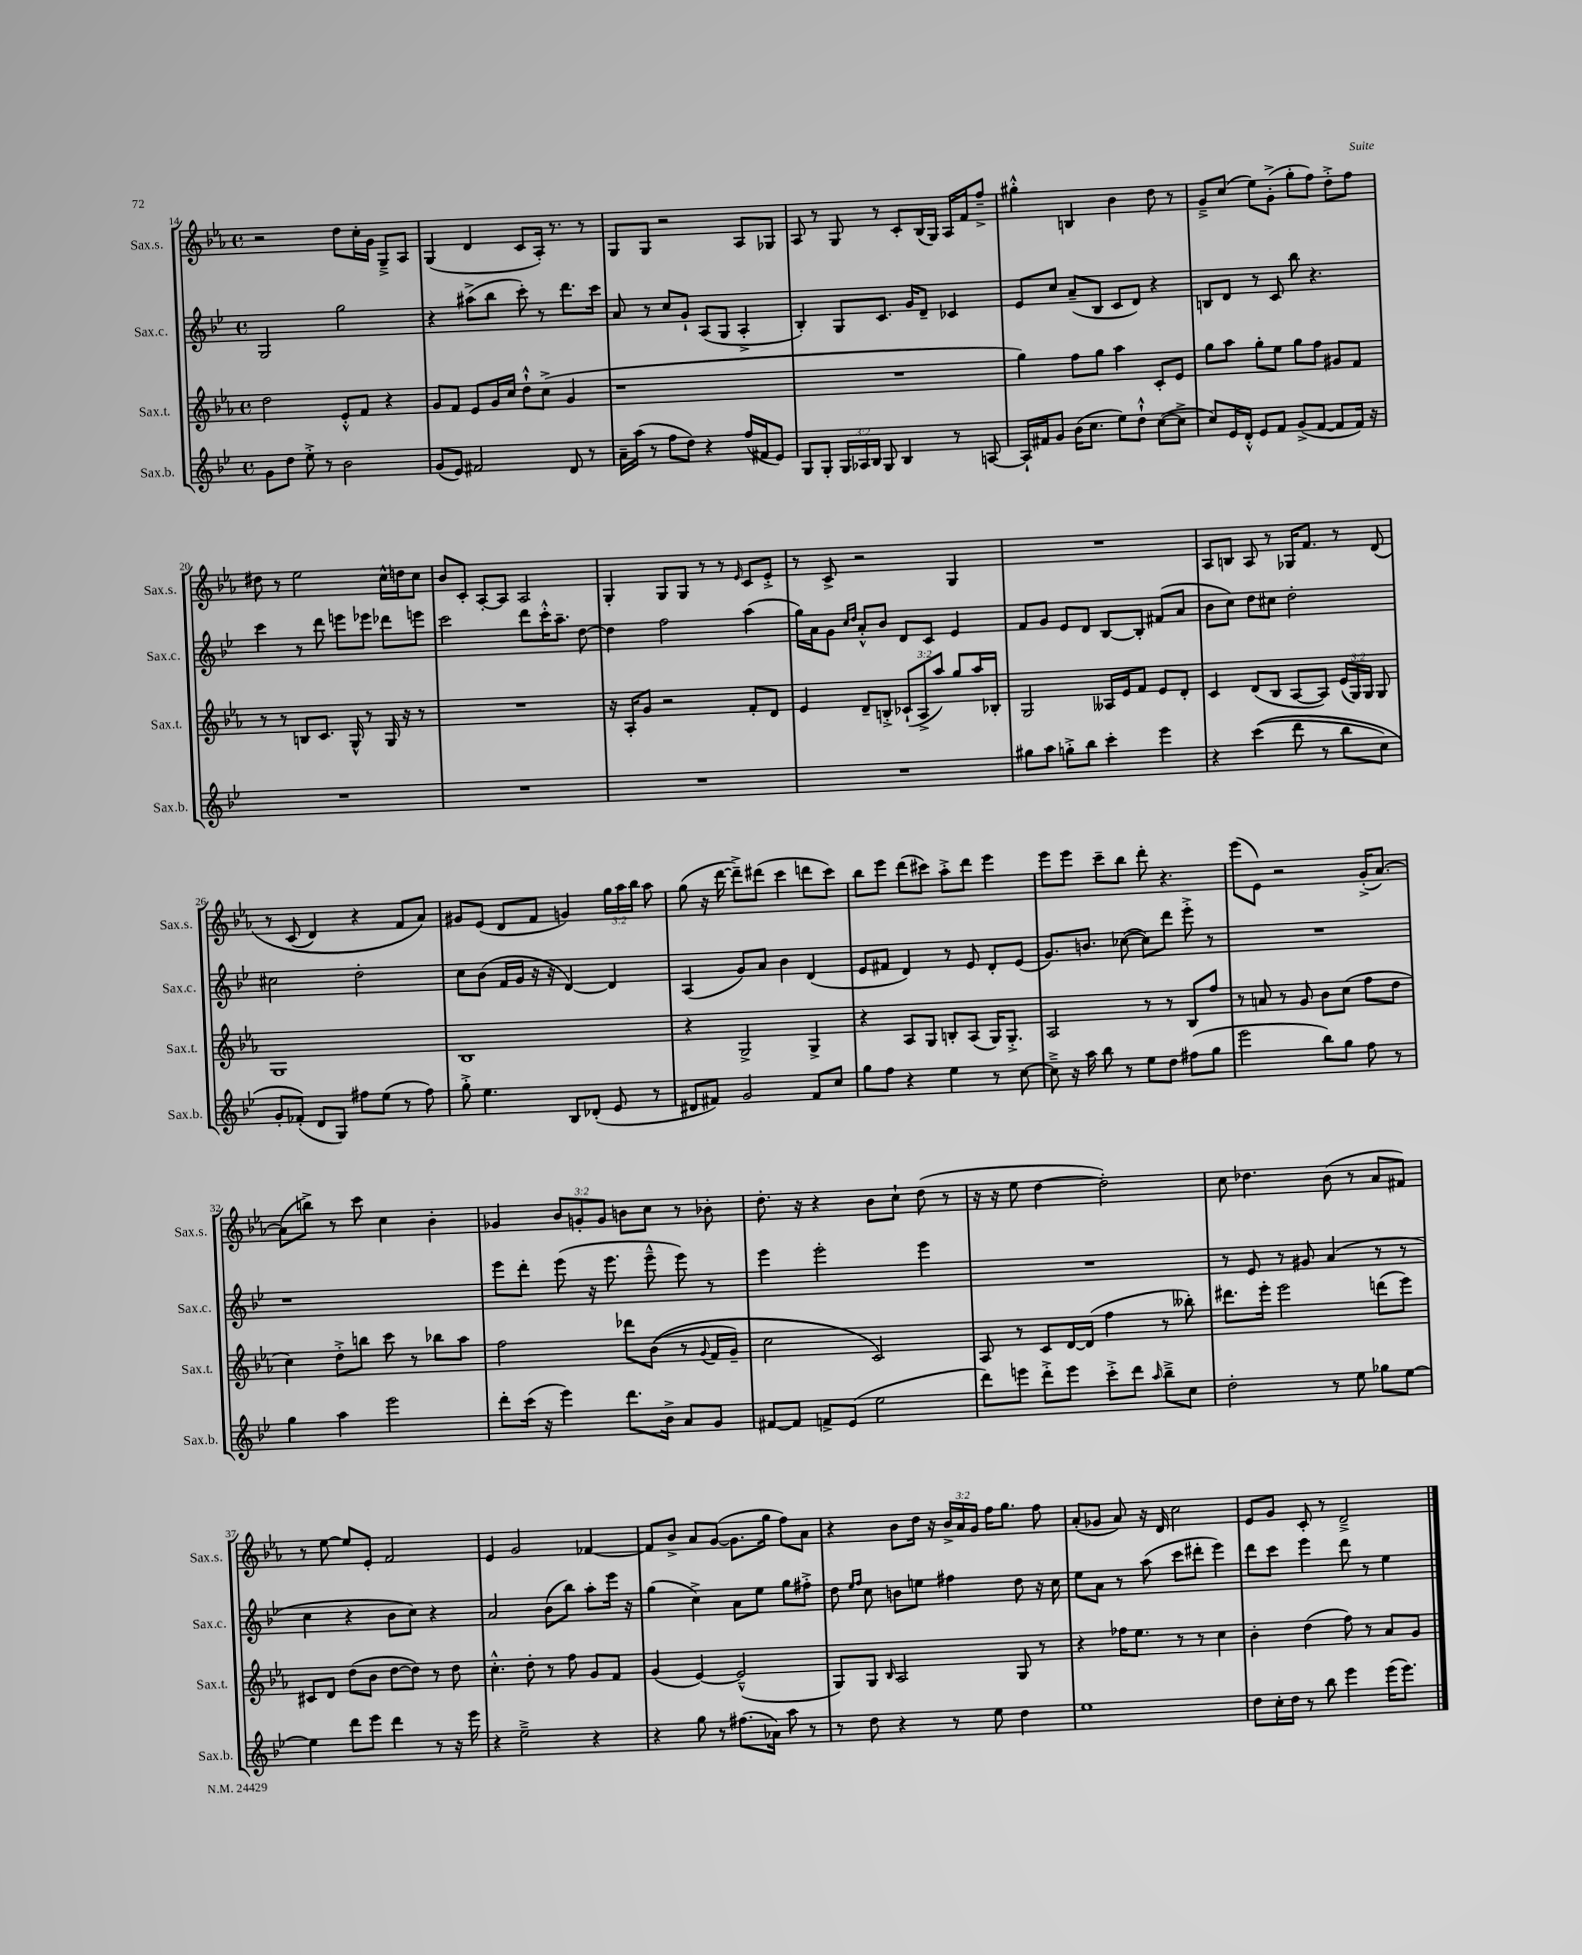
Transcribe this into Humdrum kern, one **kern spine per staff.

**kern	**kern	**kern	**kern
*staff4	*staff3	*staff2	*staff1
*clefG2	*clefG2	*clefG2	*clefG2
*k[b-e-]	*k[b-e-a-]	*k[b-e-]	*k[b-e-a-]
*M4/4	*M4/4	*M4/4	*M4/4
*met(c)	*met(c)	*met(c)	*met(c)
8g\L	2dd\	2G/	2r
8dd\J	.	.	.
8ee-'^\	.	.	.
8r	.	.	.
2b-\	8e-'^^/L	2gg\	8dd\L
.	8f/J	.	16cc'\L
.	.	.	16g\JJ
.	4r	.	8G~^/L
.	.	.	8A-/J
=	=	=	=
(8g/L	8g/L	4r	(4G/
8e-/J)	8f/J	.	.
2f#/	8e-/L	(8aa#^\L	4d/
.	16g/L	8bb-\J	.
.	16cc/JJ	.	.
.	8dd`^^\L	8ccc'\)	8c/L
.	(8cc^\J	8r	16A-'/Jk)
.	.	.	8.r
8d/	4g/	8.ddd\L	.
8r	.	.	8r
.	.	16ccc\Jk	.
=	=	=	=
16a~\LL	1r	8a/	8G/L
(16aa\JJ	.	.	.
8r	.	8r	8G/J
8ff\L	.	8cc/L	2r
8dd\J)	.	8g`/J	.
4r	.	(8A/L	.
.	.	8G/J	.
(16ff/LL	.	4A'^/	8A-/L
16f#/J	.	.	.
8e-/J)	.	.	8G-/J
=	=	=	=
8G/L	1r	4B-'/)	8A-/
8G'/J	.	.	8r
24G/LL	.	8G/L	8G/
24A-/	.	.	.
24B-/JJ	.	.	.
8G/	.	8.c/J	8r
4B-/	.	.	8c'/L
.	.	16g/LK	.
.	.	8d~/J	(16B-/L
.	.	.	16G/JJ)
8r	.	4c-/	16A-/LL
.	.	.	16f/J
[8A/	.	.	8ff~^/J
=	=	=	=
16A`/]LL	4gg\)	8e-/L	4gg#'^^\
16f#/J	.	.	.
8g/J	.	8cc/J	.
(16b-\LK	8ff\L	(8a~/L	4B/
8.cc\J	.	.	.
.	8gg\J	8B-/J	.
8ee-\L)	4aa-\	8c/L	4b-\
8dd`^^\J	.	8d/J)	.
([8cc\L	8c'/L	4r	8dd\
8cc^\]J	8e-/J	.	8r
=	=	=	=
8cc/L)	8gg\L	8B/L	8g~^/L
16e-/L	8aa-\J	8d/J	(8cc/J
16d'^^/JJ	.	.	.
8e-/L	8gg'\L	8r	8ee-\L)
8f/J	8ee-\J	8c/	(8g'^\J
(8g^/L	8gg\L	8bb-\	8gg'\L
[8f/J	8ff\J	4.r	8ff\J)
8f/]L	8g#/L	.	8dd'^\L
16f/Jk)	8f/J	.	8ff\J
16r	.	.	.
=	=	=	=
1r	8r	4ccc\	8dd#\
.	8r	.	8r
.	8B/L	8r	2ee-\
.	8.c/J	8ddd\	.
.	.	8eee\L	.
.	16G^^/	.	.
.	8r	8eee-\J	.
.	16G/	8ddd-\L	16cc^^\LL
.	16r	.	16dd\J
.	8r	8eee\J	8cc\J
=	=	=	=
1r	1r	2ccc\	8b-/L
.	.	.	8c'/J
.	.	.	[8A-'/L
.	.	.	8A-/]J
.	.	8ddd\L	2A-/
.	.	16ccc'^^\K	.
.	.	8.aa~\J	.
.	.	[8dd\	.
=	=	=	=
1r	16r	4dd\]	4G'/
.	16A-'/LK	.	.
.	8g/J	.	.
.	2r	2ff\	8G/L
.	.	.	8G/J
.	.	.	8r
.	.	.	8r
.	.	.	16qqe-/
.	8f'/L	(4aa\	8c/L
.	8d/J	.	8e-'^/J
=	=	=	=
1r	4e-/	16gg\LL)	8r
.	.	16a\J	.
.	.	8g\J	8c^/
.	.	16qqcc/LL	.
.	.	16qqdd/JJ	.
.	8d~/L	8a'^^/L	2r
.	8B'^/J	8b-/J	.
.	(12c-`/L	8d/L	.
.	12A-^/	.	.
.	.	8c/J	.
.	12aa-/J)	.	.
.	8gg/L	4e-/	4G/
.	16aa-/L	.	.
.	16B-'/JJ	.	.
=	=	=	=
8gg#\L	2G/	8f/L	1r
8aa\J	.	8g/J	.
8gg'^\L	.	8e-/L	.
8bb-\J	.	8d/J	.
4ccc'\	16A--/LL	[8B-/L	.
.	16e-/J	.	.
.	8f/J	8B-'/]J	.
4eee-\	8e-/L	(8f#/L	.
.	8d'/J	8a/J	.
=	=	=	=
4r	4c/	8b-\L	8A-/L
.	.	8cc\J)	8B/J
&((4ccc\	(8d/L	8dd\L	8A-/
.	8B-/J	8cc#\J	8r
8ddd\	[8A-/L	2dd'\	16G-/LK
.	.	.	8.f/J
8r	8A-/]J)	.	.
8bb-\L	(24e-/LL	.	8r
.	24G/)	.	.
.	24G/JJ	.	.
8cc\J)	8G/	.	&(8d/
=	=	=	=
8g'/L	1G	2cc#\	8r
(8f-'/J&)	.	.	(8c/
8d/L	.	.	4d/)
8G/J)	.	.	.
8ff#\L	.	2dd'\	4r
(8ee-\J	.	.	.
8r	.	.	8f/L
8ff#\)	.	.	8a-/J&)
=	=	=	=
8gg'^\	1B-	8cc\L	8g#/L
4.ee-\	.	(8b-\J	(8e-/J
.	.	16f/LL	8d/L
.	.	16g/JJ	.
.	.	16r	8f/J
.	.	16r	.
8B-/L	.	[4d/)	4g/)
(8d-'/J	.	.	.
8e-/	.	4d/]	24gg\LL
.	.	.	24aa-\
.	.	.	24bb-\JJ
8r	.	.	8aa-\
=	=	=	=
8d#/L	4r	(4A/	(8gg\
8f#/J)	.	.	16r
.	.	.	[16ddd\
2g/	2G^/	8g/L)	8ddd~^\]L)
.	.	8a/J	(8ddd#\J
.	.	4b-\	4ccc\
8f#/L	4G^/	(4d/	8ddd\L
8cc/J	.	.	8ccc\J)
=	=	=	=
8gg\L	4r	8e-/L	8bb-\L
8ff\J	.	8f#/J	8eee-\J
4r	8A-/L	4d/)	(8ddd\L
.	8G/J	.	8ccc#\J)
4ee-\	8B'/L	8r	8aa-'^\L
.	(8A-/J	8e-/	8ddd\J
8r	16G/LK)	8d'/L	4eee-\
.	8.G'^/J	.	.
[8cc\	.	(8e-/J	.
=	=	=	=
8cc~^\]	2A-/	8.g/L)	8eee-\L
16r	.	.	8eee-\J
16aa\	.	8.b/J	.
8bb-\	.	.	8ccc~\L
8r	.	([8cc-\	8bb-\J
8ee-\L	8r	8cc-\]L)	8ddd'\
8dd\J	8r	8ddd\J	4.r
(8ff#\L	8B-/L	8eee-'^\	.
8gg\J	8ff/J	8r	.
=	=	=	=
2eee-\	8r	1r	(8eee-\L
.	8a/	.	8e-\J)
.	8r	.	2r
.	8g/	.	.
8bb-\L)	8b-\L	.	.
8gg\J	(8cc\J	.	.
8ff\	8ff\L	.	(16g'^/LK
.	.	.	[8.a-/J)
8r	8dd\J	.	.
=	=	=	=
4gg\	4cc\)	1r	(8a-\]L
.	.	.	8bb^\J)
4aa\	8dd'^\L	.	8r
.	8bb\J	.	8ccc\
2eee-\	8ccc\	.	4cc\
.	8r	.	.
.	8bb-\L	.	4b-'\
.	8aa-\J	.	.
=	=	=	=
8ddd'\L	2ff\	8eee-\L	4g-/
(16ccc\Jk	.	8ddd'\J	.
16r	.	.	.
4eee-\)	.	(8eee-\	12b-/L
.	.	.	12g'/
.	.	16r	.
.	.	.	12g/J
.	.	8.eee-\	.
8.ddd\L	8ddd-\L	.	8b\L
.	&((8b-\J	8eee-~^^\	8cc\J
16b-^\Jk	.	.	.
8a/L	8r	8eee-\)	8r
.	8qqg/	.	.
8g/J	16f/LL	8r	8b-'\
.	16g~/JJ)	.	.
=	=	=	=
[8f#/L	2cc\	4eee-\	8.dd'\
8f#/]J	.	.	.
.	.	.	16r
8f^/L	.	2eee-'\	4r
(8e-/J	.	.	.
2ee-\	2c/&)	.	8b-\L
.	.	.	8cc`\J
.	.	4eee-\	(8dd\
.	.	.	8r
=	=	=	=
8ddd\L)	8A-/	1r	16r
.	.	.	16r
8eee\J	8r	.	8ee-\
8ddd'^\L	8c/L	.	[4dd\
8eee\J	[16d/L	.	.
.	(16d/]JJ	.	.
8ccc'^\L	4ff\	.	2dd'\])
8ddd\J	.	.	.
16qqaa/	.	.	.
8bb-~^\L	8r	.	.
8cc\J	8bb--'\)	.	.
=	=	=	=
2dd'\	8.ddd#\L	8r	8cc\
.	.	8e-/	4.dd-\
.	16eee-'\Jk	.	.
.	2eee-\	8r	.
.	.	8g#/	.
8r	.	(4a/	(8b-\
8ee-\	.	.	8r
8gg-\L	(8ddd\L	8r	8a-/L
[8ee-\J	8eee-\J)	8r	8f#/J)
=	=	=	=
4ee-\]	8c#/L	4cc\	8r
.	8d/J	.	[8ee-\
8ddd\L	(8dd\L	4r	8ee-/]L
8eee-\J	8b-\J	.	8e-'/J
4ddd\	[8dd\L	8b-\L	2f/
.	8dd\]J)	8cc\J)	.
8r	8r	4r	.
16r	8dd\	.	.
16eee-\	.	.	.
=	=	=	=
4r	4.cc'^^\	2a/	4e-/
2ee-~^\	.	.	2g/
.	8dd'\	.	.
.	8r	(8b-\L	.
.	8ff\	8bb-\J)	.
4r	8g/L	8aa'\L	[4f-/
.	8f/J	16eee-\Jk	.
.	.	16r	.
=	=	=	=
4r	(4g/	(4gg\	8f-/]L
.	.	.	8b-^/J
8gg\	[4e-/)	4cc^\)	8a-/L
8r	.	.	([8g/J
(8.ff#\L	(2e-~^^/]	8a\L	8.g\]L
.	.	8ee-\J	.
16a-\Jk)	.	.	16gg\Jk
8aa\	.	8gg\L	8ff\L)
8r	.	8ff#'^\J	8a-\J
=	=	=	=
8r	8G/L)	8dd\	4r
.	.	16qqee-/LL	.
.	.	16qqff/JJ	.
8dd\	8G/J	8cc\	.
.	16qqB-/	.	.
4r	2A-/	8b\L	8b-\L
.	.	8ee\J	16dd\Jk
.	.	.	16r
8r	.	4ff#\	24b-^/LL
.	.	.	24a-/
.	.	.	24g/JJ
8ee-\	.	.	16ff\LK
.	.	.	8.gg\J
4dd\	8G/	8dd\	.
.	8r	16r	8ff\
.	.	16cc\	.
=	=	=	=
1ee-	4r	8ee-\L	(8a-'/L
.	.	8a\J	8g-/J
.	16ff-\LK	8r	8a-/)
.	8.ee-\J	.	.
.	.	(8aa\	16r
.	.	.	16d/
.	8r	8ccc\L	2cc\
.	8r	8ddd#'\J	.
.	4cc\	4eee-\)	.
=	=	=	=
8dd\L	4b-'\	8ddd\L	8e-/L
16cc'\L	.	8ccc\J	8g/J
16dd\JJ	.	.	.
8r	(4dd\	4eee-\	8c'/
8bb-\	.	.	8r
4eee-\	8ff\)	8ddd\	2d~^/
.	8r	8r	.
(16eee-\LK	8a-/L	4ee-\	.
8.eee-\J)	.	.	.
.	8g/J	.	.
==	==	==	==
*-	*-	*-	*-
